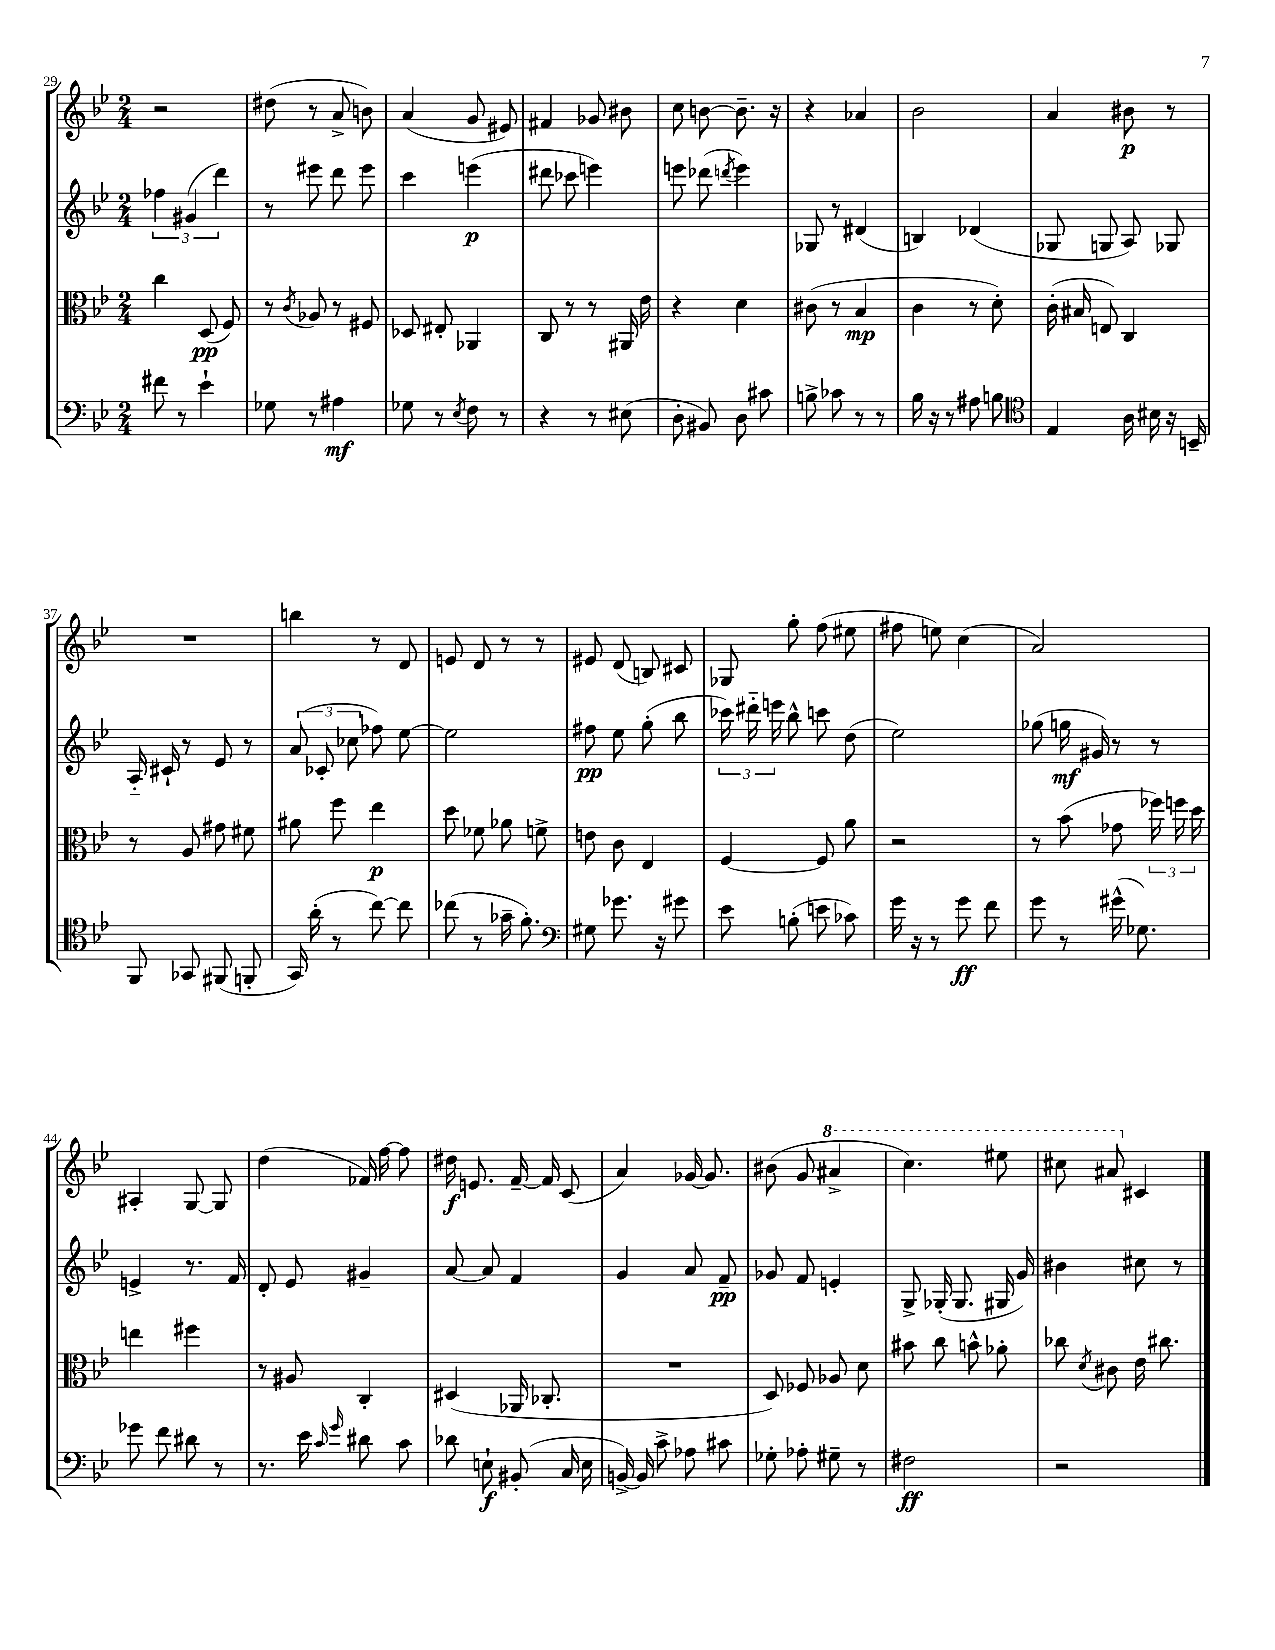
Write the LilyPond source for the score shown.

<<
\new StaffGroup <<
\new Staff = "s0" {
    \clef treble \key bes \major \numericTimeSignature \time 2/4
    \autoBeamOff r2 |
    dis''8( r8 a'8-> b'8) |
    a'4( g'8 eis'8) |
    fis'4 ges'8 bis'8 |
    c''8 b'8~ b'8.-- r16 |
    r4 aes'4 |
    bes'2 |
    a'4 bis'8\p r8 |
    R2 |
    b''4 r8 d'8 |
    e'8 d'8 r8 r8 |
    eis'8 d'8( b8) cis'8 |
    ges8 g''8-. f''8( eis''8 |
    fis''8 e''8) c''4( |
    a'2) |
    ais4-. g8~ g8 |
    d''4( fes'16) f''16~ f''8 |
    dis''16\f e'8. f'16~-- f'16 c'8( |
    a'4) ges'16~ ges'8. |
    bis'8( g'8 \ottava #1 ais''4-> |
    c'''4.) eis'''8 |
    cis'''8 ais''8 \ottava #0 cis'4 \bar "|." |
}
\new Staff = "s1" {
    \clef treble \key bes \major \numericTimeSignature \time 2/4
    \autoBeamOff \tuplet 3/2 { fes''4 gis'4( d'''4) } |
    r8 eis'''8 d'''8 eis'''8 |
    c'''4 e'''4\p( |
    dis'''8 ces'''8 e'''4) |
    e'''8 des'''8( \acciaccatura { d'''8 } e'''4) |
    ges8 r8 dis'4( |
    b4) des'4( |
    ges8 g8 a8) ges8 |
    a16-_ cis'16-! r8 ees'8 r8 |
    \tuplet 3/2 { a'8( ces'8-. ces''8 } fes''8) ees''8~ |
    ees''2 |
    fis''8\pp ees''8 g''8-.( bes''8 |
    \tuplet 3/2 { ces'''16) dis'''16-_ e'''16 } bes''8-^ c'''8 d''8( |
    ees''2) |
    ges''8( g''16\mf gis'16) r8 r8 |
    e'4-> r8. f'16 |
    d'8-. ees'8 gis'4-- |
    a'8~ a'8 f'4 |
    g'4 a'8 f'8--\pp |
    ges'8 f'8 e'4-. |
    g8-> ges16-.( ges8. gis16 g'16) |
    bis'4 cis''8 r8 \bar "|." |
}
\new Staff = "s2" {
    \clef alto \key bes \major \numericTimeSignature \time 2/4
    \autoBeamOff c''4 d8\pp( f8) |
    r8 \acciaccatura { c'8 } aes8 r8 fis8 |
    des8 eis8-. aes,4 |
    c8 r8 r8 ais,16 ees'16 |
    r4 d'4 |
    cis'8( r8 bes4\mp |
    c'4 r8 d'8-.) |
    c'16-.( bis16 e8) c4 |
    r8 a8 gis'8 fis'8 |
    ais'8 f''8 ees''4\p |
    d''8 fes'8 aes'8 f'8-> |
    e'8 c'8 ees4 |
    f4~ f8 a'8 |
    r2 |
    r8 bes'8( ges'8 \tuplet 3/2 { fes''16) f''16 d''16 } |
    e''4 fis''4 |
    r8 ais8 c4-. |
    dis4( aes,16 ces8.-. |
    R2 |
    d8) fes8 aes8 d'8 |
    bis'8 c''8 b'8-^ aes'8-. |
    ces''8 \acciaccatura { d'8 } cis'8 ees'16 cis''8. \bar "|." |
}
\new Staff = "s3" {
    \clef bass \key bes \major \numericTimeSignature \time 2/4
    \autoBeamOff fis'8 r8 ees'4-! |
    ges8 r8 ais4\mf |
    ges8 r8 \acciaccatura { ees8 } f8 r8 |
    r4 r8 eis8( |
    d8-. bis,8) d8 cis'8 |
    b8-> ces'8 r8 r8 |
    bes16 r16 r8 ais8 b8 |
    \clef tenor ees4 a16 bis16 r16 b,16-- |
    f,8 ges,8 fis,8( f,8-. |
    g,16) a'16-.( r8 c''8~) c''8 |
    ces''8( r8 ges'16-- f'8.-.) |
    \clef bass gis8 ges'8. r16 gis'8 |
    ees'8 b8-.( e'8 ces'8) |
    g'16 r16 r8 g'8\ff f'8 |
    g'8 r8 gis'16-^( ges8.) |
    ges'8 f'8 dis'8 r8 |
    r8. ees'16 \grace { c'16 g'16 } dis'8 c'8 |
    des'8 e8-!\f bis,8-.( c16 e16 |
    b,16~->) b,16 c'8-> aes8 cis'8 |
    ges8-. aes8-. gis8-- r8 |
    fis2\ff |
    r2 \bar "|." |
}
>>
>>
\layout { \context { \Score currentBarNumber = #29 } }
